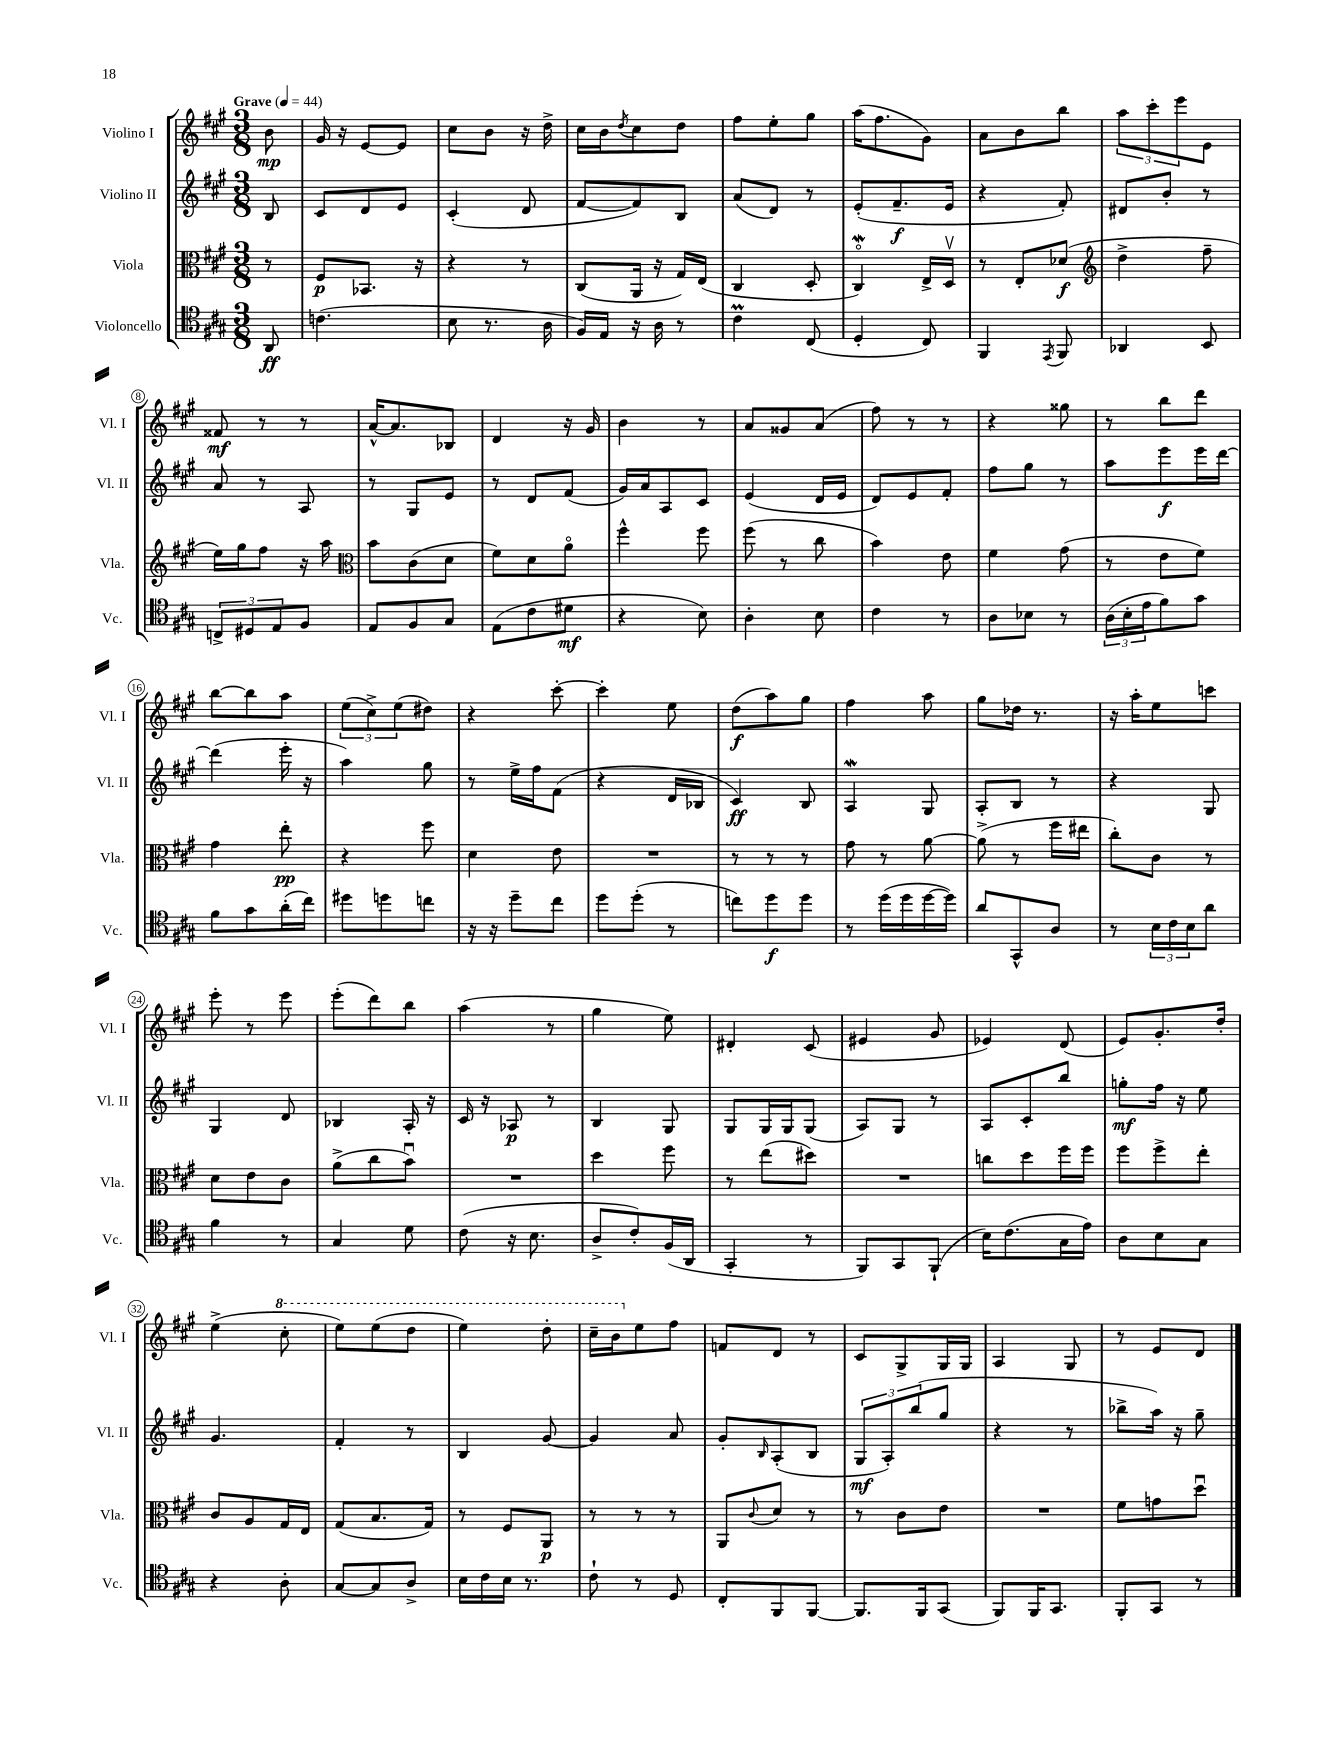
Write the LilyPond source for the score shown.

<<
\new StaffGroup <<
\new Staff = "s0" \with { instrumentName = "Violino I" shortInstrumentName = "Vl. I" } {
    \clef treble \key a \major \numericTimeSignature \time 3/8 \partial 8 \tempo "Grave" 4 = 44
    b'8\mp |
    gis'16 r16 e'8~ e'8 |
    cis''8 b'8 r16 d''16-> |
    cis''16 b'16 \acciaccatura { d''8 } cis''8 d''8 |
    fis''8 e''8-. gis''8 |
    a''16( fis''8. gis'8) |
    a'8 b'8 b''8 |
    \tuplet 3/2 { a''8 cis'''8-. e'''8 } e'8 |
    fisis'8\mf r8 r8 |
    a'16~-^ a'8. bes8 |
    d'4 r16 gis'16 |
    b'4 r8 |
    a'8 gisis'8 a'8( |
    fis''8) r8 r8 |
    r4 gisis''8 |
    r8 b''8 d'''8 |
    b''8~ b''8 a''8 |
    \tuplet 3/2 { e''8( cis''8->) e''8( } dis''8) |
    r4 cis'''8~-. |
    cis'''4-. e''8 |
    d''8\f( a''8) gis''8 |
    fis''4 a''8 |
    gis''8 des''16 r8. |
    r16 a''16-. e''8 c'''8 |
    e'''8-. r8 e'''8 |
    e'''8-.( d'''8) b''8 |
    a''4( r8 |
    gis''4 e''8) |
    dis'4-. cis'8( |
    eis'4 gis'8 |
    ees'4) d'8( |
    e'8) gis'8.-. d''16-. |
    e''4->( \ottava #1 cis'''8-. |
    e'''8) e'''8( d'''8 |
    e'''4) d'''8-. |
    cis'''16-- b''16 \ottava #0 e''8 fis''8 |
    f'8 d'8 r8 |
    cis'8 gis8-> gis16 gis16 |
    a4 gis8 |
    r8 e'8 d'8 \bar "|." |
}
\new Staff = "s1" \with { instrumentName = "Violino II" shortInstrumentName = "Vl. II" } {
    \clef treble \key a \major \numericTimeSignature \time 3/8 \partial 8
    b8 |
    cis'8 d'8 e'8 |
    cis'4-.( d'8 |
    fis'8~ fis'8) b8 |
    a'8( d'8) r8 |
    e'8-.( fis'8.--\f e'16 |
    r4 fis'8-.) |
    dis'8 b'8-. r8 |
    a'8 r8 a8 |
    r8 gis8 e'8 |
    r8 d'8 fis'8( |
    gis'16) a'16 a8 cis'8 |
    e'4( d'16 e'16 |
    d'8) e'8 fis'8-. |
    fis''8 gis''8 r8 |
    a''8 e'''8\f e'''16 d'''16~ |
    d'''4( e'''16-. r16 |
    a''4) gis''8 |
    r8 e''16-> fis''16 fis'8( |
    r4 d'16 bes16 |
    cis'4\ff) b8 |
    a4\mordent gis8 |
    a8-. b8 r8 |
    r4 gis8 |
    gis4 d'8 |
    bes4 a16-. r16 |
    cis'16 r16 aes8\p r8 |
    b4 gis8 |
    gis8 gis16 gis16 gis8( |
    a8) gis8 r8 |
    a8 cis'8-. b''8 |
    g''8-.\mf fis''16 r16 e''8 |
    gis'4. |
    fis'4-. r8 |
    b4 gis'8~ |
    gis'4 a'8 |
    gis'8-. \grace { b16 } a8-.( b8 |
    \tuplet 3/2 { gis8\mf a8-.) b''8( } gis''8 |
    r4 r8 |
    bes''8-> a''16) r16 gis''8-- \bar "|." |
}
\new Staff = "s2" \with { instrumentName = "Viola" shortInstrumentName = "Vla." } {
    \clef alto \key a \major \numericTimeSignature \time 3/8 \partial 8
    r8 |
    fis8\p bes,8. r16 |
    r4 r8 |
    cis8( a,16 r16 gis16) e16( |
    cis4 d8-. |
    cis4\flageolet\mordent) e16-> d16\upbow |
    r8 e8-. des'8\f( |
    \clef treble d''4-> fis''8-- |
    e''16) gis''16 fis''8 r16 a''16 |
    \clef alto b'8 cis'8( d'8 |
    fis'8) d'8 a'8\flageolet |
    fis''4-^ fis''8 |
    fis''8( r8 cis''8 |
    b'4) e'8 |
    fis'4 gis'8( |
    r8 e'8 fis'8) |
    gis'4 e''8-.\pp |
    r4 fis''8 |
    d'4 e'8 |
    R4. |
    r8 r8 r8 |
    gis'8 r8 a'8~ |
    a'8->( r8 fis''16 eis''16 |
    cis''8-.) cis'8 r8 |
    d'8 e'8 cis'8 |
    a'8->( cis''8 b'8\downbow) |
    R4. |
    d''4 fis''8 |
    r8 e''8( dis''8) |
    R4. |
    c''8 d''8 fis''16 fis''16 |
    fis''8 fis''8-> e''8-. |
    cis'8 a8 gis16 e16 |
    gis8( b8. gis16) |
    r8 fis8 a,8\p |
    r8 r8 r8 |
    a,8 \appoggiatura { cis'8 } d'8 r8 |
    r8 cis'8 e'8 |
    R4. |
    fis'8 g'8 d''8\downbow \bar "|." |
}
\new Staff = "s3" \with { instrumentName = "Violoncello" shortInstrumentName = "Vc." } {
    \clef tenor \key a \major \numericTimeSignature \time 3/8 \partial 8
    a,8\ff |
    c'4.( |
    b8 r8. a16 |
    fis16) e16 r16 a16 r8 |
    cis'4\prall cis8( |
    d4-. cis8) |
    fis,4 \acciaccatura { e,8 } fis,8 |
    aes,4 b,8 |
    \tuplet 3/2 { c8-> dis8 e8 } fis8 |
    e8 fis8 gis8 |
    e8( cis'8 dis'8\mf |
    r4 b8) |
    a4-. b8 |
    cis'4 r8 |
    a8 bes8 r8 |
    \tuplet 3/2 { a16( b16-. e'16 } fis'8) gis'8 |
    fis'8 gis'8 a'16-.( cis''16) |
    dis''8 d''8 c''8 |
    r16 r16 d''8-- cis''8 |
    d''8 d''8-.( r8 |
    c''8) d''8\f d''8 |
    r8 d''16( d''16 d''16~ d''16) |
    a'8 gis,8-^ a8 |
    r8 \tuplet 3/2 { b16 cis'16 b16 } a'8 |
    fis'4 r8 |
    gis4 d'8 |
    cis'8( r16 b8. |
    a8-> cis'8-.) fis16( a,16 |
    gis,4-. r8 |
    fis,8) gis,8 fis,8-!( |
    b16) cis'8.( gis16 e'16) |
    a8 b8 gis8 |
    r4 a8-. |
    gis8~ gis8 a8-> |
    b16 cis'16 b16 r8. |
    cis'8-! r8 d8 |
    cis8-. fis,8 fis,8~ |
    fis,8. fis,16 gis,8( |
    fis,8) fis,16 gis,8. |
    fis,8-. gis,8 r8 \bar "|." |
}
>>
>>
\layout { \context { \Score \override BarNumber.stencil = #(make-stencil-circler 0.1 0.3 ly:text-interface::print) } }
